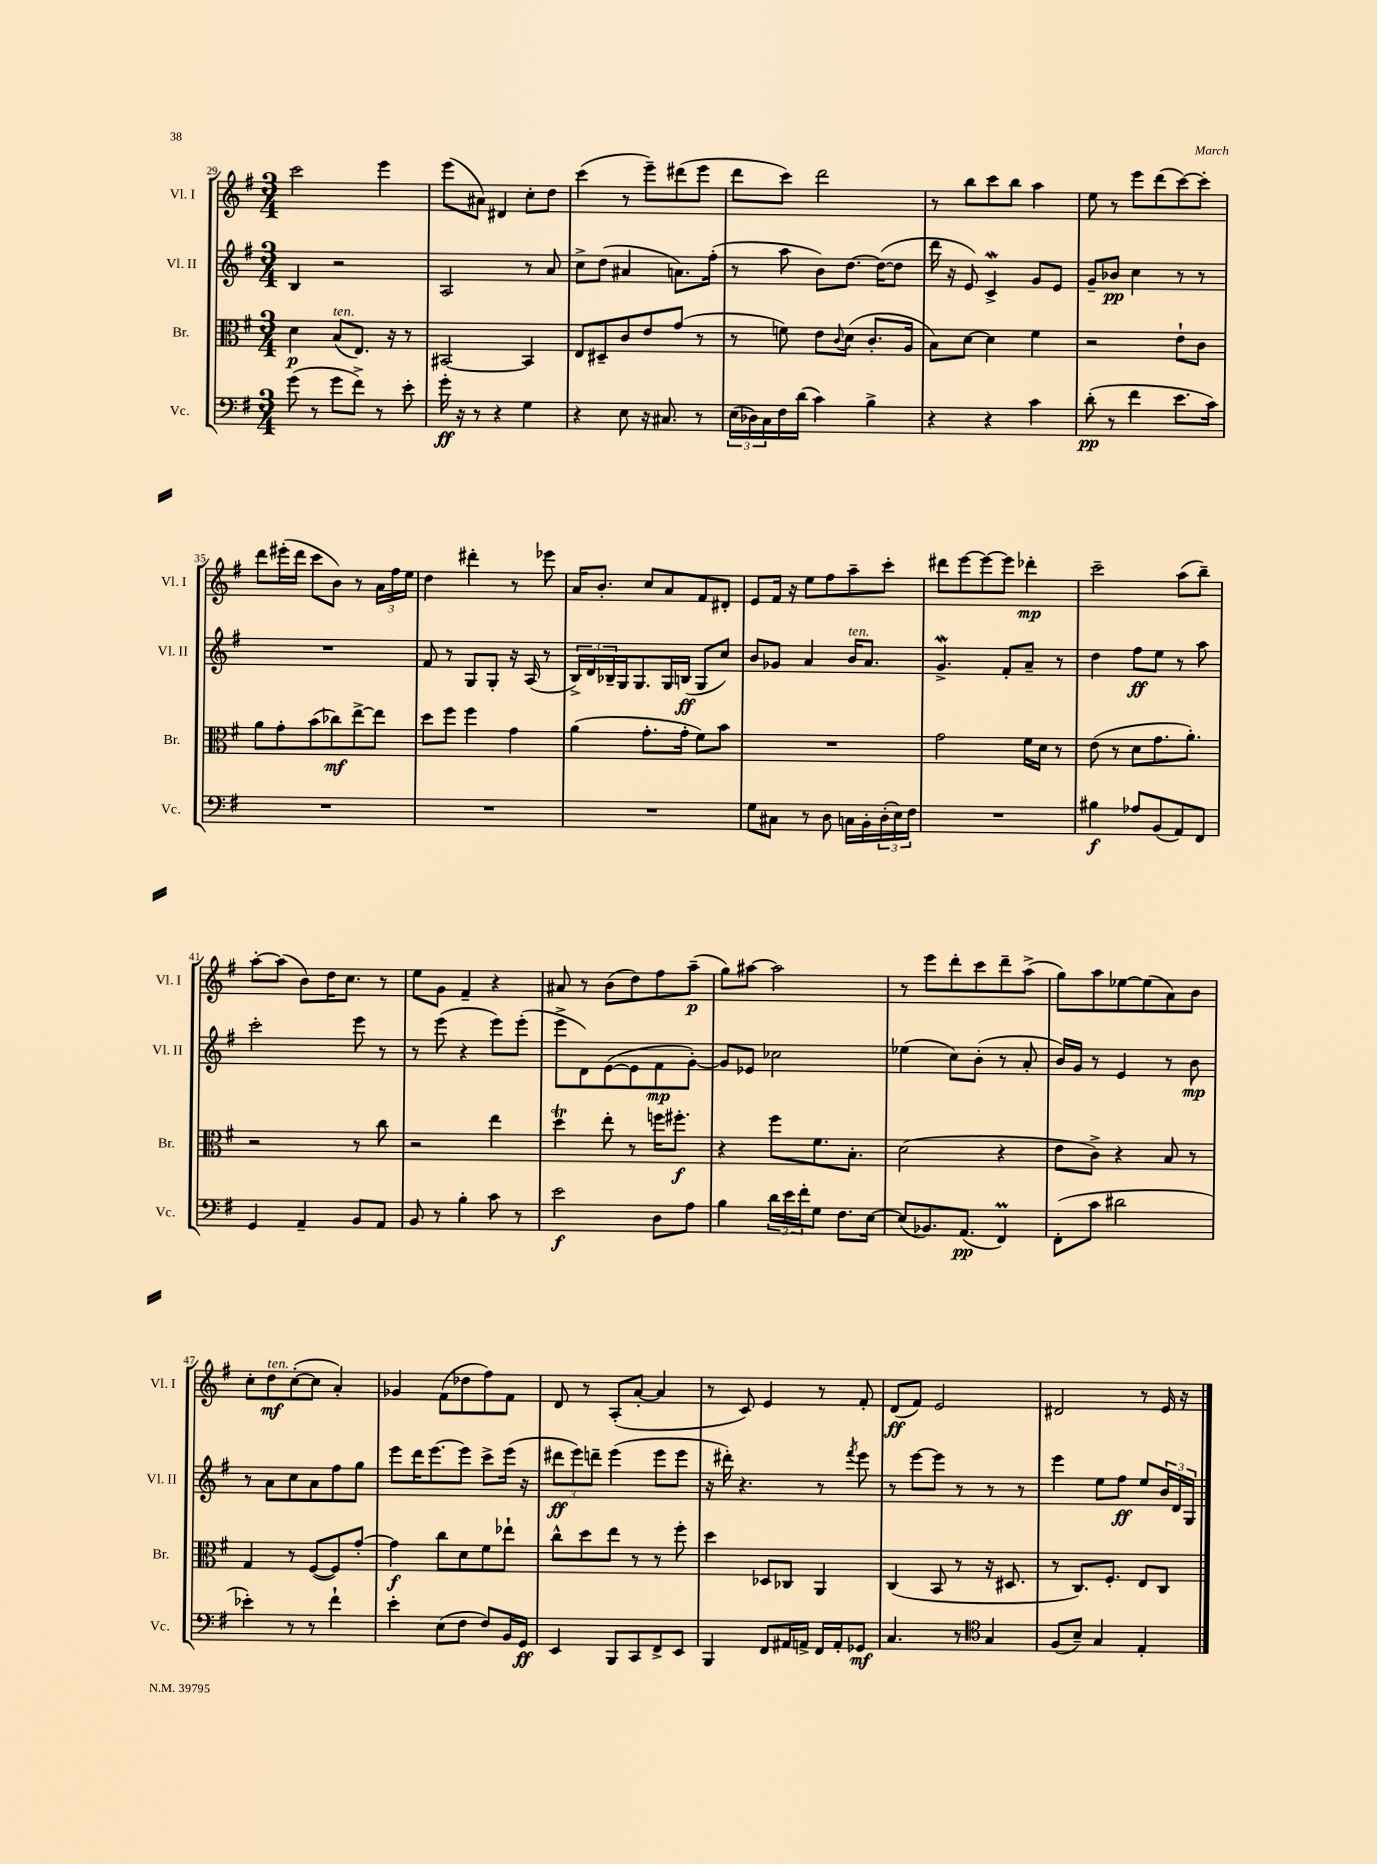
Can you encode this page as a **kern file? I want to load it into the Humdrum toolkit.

**kern	**kern	**kern	**kern
*staff4	*staff3	*staff2	*staff1
*clefF4	*clefC3	*clefG2	*clefG2
*k[f#]	*k[f#]	*k[f#]	*k[f#]
*M3/4	*M3/4	*M3/4	*M3/4
(8g	4d	4B	2ccc
8r	.	.	.
8g	(8B	2r	.
8f#^)	8.E)	.	.
8r	.	.	4eee
.	16r	.	.
8e'	8r	.	.
=	=	=	=
16g'	[2BB#	2A	(8eee
16r	.	.	.
8r	.	.	8a#)
4r	.	.	4d#
4G	4BB#]	8r	8cc'
.	.	8a	8dd
=	=	=	=
4r	8E	8cc^	(4ccc
.	8D#~	(8dd	.
8E	8c	4a#	8r
16r	8e	.	8eee~)
8.C#	.	.	.
.	(8g	8.a)	(8ddd#
8r	8r	.	8eee
.	.	(16ff#'	.
=	=	=	=
(24E	8r	8r	8ddd
24D-)	.	.	.
24C	.	.	.
16F#	8f)	8aa	8ccc)
(16d	.	.	.
4c)	8e	8b)	2ddd
.	8qqc	.	.
.	(8d	[8.dd	.
4B^	8.c'	.	.
.	.	(16dd_	.
.	.	8dd]	.
.	16A	.	.
=	=	=	=
4r	8B)	16ddd	8r
.	.	16r	.
.	[8d	8e)	8bb
4r	4d]	4c^	8ccc
.	.	.	8bb
4c	4f#	8g	4aa
.	.	8e	.
=	=	=	=
(8d'	2r	8g~	8ee
8r	.	8b-	8r
4f#	.	4cc	8eee
.	.	.	(8ddd
8.e	8e`	8r	[8ccc)
.	8c	8r	8ccc']
16c)	.	.	.
=	=	=	=
2.r	8a	2.r	8ddd
.	8g'	.	(16eee#'
.	.	.	16ddd
.	(8b	.	8ccc
.	8cc-)	.	8b)
.	[8ee^	.	8r
.	8ee]	.	24a
.	.	.	24ff#
.	.	.	24ee
=	=	=	=
2.r	8dd	8f#	4dd
.	8ff#	8r	.
.	4ff#	8G	4ddd#'
.	.	8G'	.
.	4g	16r	8r
.	.	(16A	.
.	.	8r	8eee-
=	=	=	=
2.r	(4a	24B^)	16a
.	.	24d	.
.	.	.	8.b'
.	.	24B-~	.
.	.	16G	.
.	.	8.G	.
.	8.g'	.	8cc
.	.	16G	8a
.	16g'	(16B	.
.	8f#)	8G	8f#
.	8b	8cc)	8d#'
=	=	=	=
8G	2.r	8b	8e
8C#	.	8g-	16f#
.	.	.	16r
8r	.	4a	8ee
8D	.	.	8ff#
16C	.	16b	8aa~
16BB'	.	8.a	.
(24D'	.	.	8ccc'
24E)	.	.	.
24F#	.	.	.
=	=	=	=
2.r	2g	4.g^	8ddd#
.	.	.	[8eee
.	.	.	8eee_
.	.	8f#'	8eee]
.	16f#	8a~	4ddd-'
.	16d	.	.
.	8r	8r	.
=	=	=	=
4B#	(8e	4dd	2ccc~
.	8r	.	.
8A-	8d	8ff#	.
(8BB	8.g	8ee	.
8AA)	.	8r	(8aa
.	8.a')	.	.
8FF#	.	8aa	8bb~)
=	=	=	=
4GG	2r	2ccc'	[8aa'
.	.	.	(8aa]
4AA~	.	.	8b)
.	.	.	16dd
.	.	.	8.cc
8BB	8r	8eee	.
8AA	8cc	8r	8r
=	=	=	=
8BB	2r	8r	8ee
8r	.	(8eee	8g
4B'	.	4r	4f#~
8c	4ee	8eee)	4r
8r	.	(8eee'	.
=	=	=	=
2e	4dd	8eee^	8a#
.	.	8d)	8r
.	8ee'	([8e	(8b
.	8r	8e]	8dd)
8D	16ff	8f#	8ff#
.	8.ff#'	.	.
8A	.	[8g')	(8aa~
=	=	=	=
4B	4r	8g]	8gg)
.	.	8e-	[8aa#
24d	8ff#	2cc-	2aa#]
24e	.	.	.
24f#'	.	.	.
8G	8.f#	.	.
8.F#	.	.	.
.	8.B'	.	.
[16E	.	.	.
=	=	=	=
(8E]	(2d	(4ee-	8r
8.BB-)	.	.	8eee
.	.	8cc)	8ddd'
(8.AA	.	.	.
.	.	(8b'	8ccc
4FF#)	4r	8r	8ddd~
.	.	8a'	(8aa^
=	=	=	=
(8FF#'	8e	16b)	8gg)
.	.	16g	.
8c	8c^)	8r	8aa
2d#	4r	4e	[8ee-
.	.	.	(8ee-]
.	8B	8r	8a)
.	8r	8b	8b
=	=	=	=
4e-')	4G	8r	8cc'
.	.	8a	8dd
8r	8r	8cc	([8cc'
8r	([8F#	8a	8cc]
4f#`	8F#])	8ff#	4a')
.	[8g'	8gg	.
=	=	=	=
4e'	4g]	8eee	4g-
.	.	16ddd	.
.	.	[8.eee	.
(8E	8cc	.	(8f#
8F#	8d	8eee]	8dd-
8F#)	8f#	8ccc^	8ff#)
16BB	8ee-`	(16eee	8f#
16GG	.	16r	.
=	=	=	=
4EE	8cc^^	12ddd#	8d
.	.	12eee)	.
.	8dd	.	8r
.	.	12ddd~	.
8BBB	8ee	(4eee	(8A'
8CC	8r	.	[8a'
8FF#^	8r	8eee	4a]
8EE	8ff#'	8eee	.
=	=	=	=
4BBB	4dd	16r	8r
.	.	16ddd#')	.
.	.	4.r	8c)
8FF#	8D-	.	4e
16AA#	8C-	.	.
16AA^	.	.	.
16FF#	4AA	8r	8r
16AA'	.	.	.
.	.	8qfff#	.
8GG-	.	8eee	8f#'
=	=	=	=
4.C	(4C	8r	(8d
.	.	[8eee	8f#)
.	8BB	8eee]	2e
8r	8r	8r	.
*clefC4	*	*	*
4G	16r	8r	.
.	8.D#	.	.
.	.	8r	.
=	=	=	=
(8F#	8r	4eee	2d#
8B~)	8.C)	.	.
4G	.	8ee	.
.	8.F#'	.	.
.	.	8ff#	.
4E'	8E	8ee	8r
.	8C	24b	16e
.	.	24d	.
.	.	.	16r
.	.	24G	.
==	==	==	==
*-	*-	*-	*-
